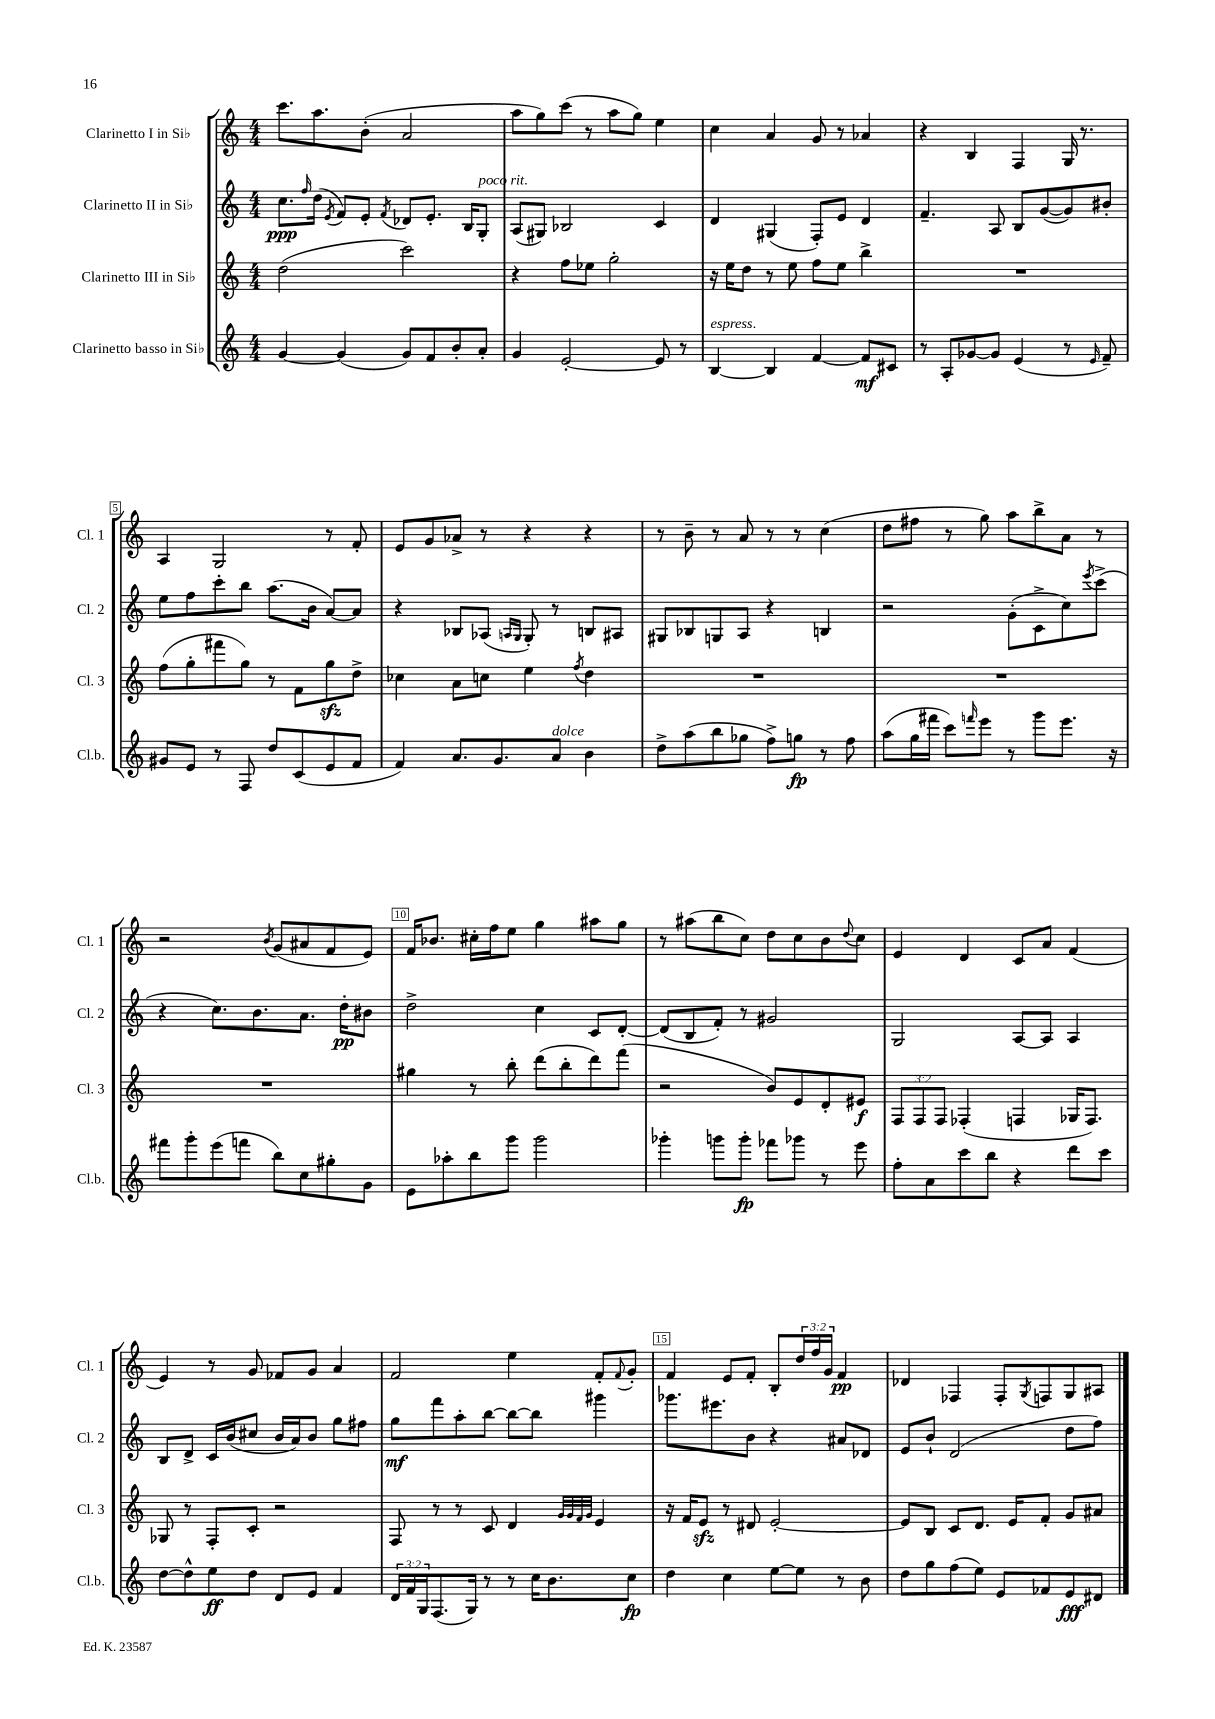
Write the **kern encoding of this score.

**kern	**kern	**kern	**kern
*staff4	*staff3	*staff2	*staff1
*clefG2	*clefG2	*clefG2	*clefG2
*k[]	*k[]	*k[]	*k[]
*M4/4	*M4/4	*M4/4	*M4/4
[4g/	(2dd\	8.cc\L	8.ccc\L
.	.	16qqff/	.
.	.	(16dd\Jk	8.aa\
.	.	8qe/	.
(4g/]	.	8f/L)	.
.	.	8e'/J	(8b'\J
.	.	8qf/	.
8g/L)	2ccc\)	8d-/L	2a/
8f/	.	8.e'/J	.
8b'/	.	.	.
.	.	16B/LK	.
8a'/J	.	8G'/J	.
=	=	=	=
4g/	4r	(8A/L	8aa\L
.	.	8G#/J)	8gg\)
[2e'/	8ff\L	2B-/	(8ccc\J
.	8ee-\J	.	8r
.	2gg'\	.	8aa\L
.	.	.	8gg\J)
8e/]	.	4c/	4ee\
8r	.	.	.
=	=	=	=
[4B/	16r	4d/	4cc\
.	16ee\LK	.	.
.	8dd\J	.	.
4B/]	8r	(4G#/	4a/
.	8ee\	.	.
[4f/	8ff\L	8F'/L)	8g/
.	8ee\J	8e/J	8r
8f/]L	4bb^\	4d/	4a-/
8c#/J	.	.	.
=	=	=	=
8r	1r	4.f~/	4r
8A'/L	.	.	.
[8g-/	.	.	4B/
8g-/]J	.	8A/	.
(4e/	.	8B/L	4F/
.	.	([8g/	.
8r	.	8g/])	16G/
.	.	.	8.r
16qqe/	.	.	.
8f~/)	.	8b#'/J	.
=	=	=	=
8g#/L	(8ff\L	8ee\L	4A/
8e/J	8gg'\	8ff\	.
8r	8fff#\	8ccc'\	2G/
8F/	8gg\J)	8bb\J	.
8dd/L	8r	(8.aa\L	.
(8c/	8f\L	.	.
.	.	16b\Jk	.
8e/	8gg\	[8a/L)	8r
8f/J	8dd^\J	8a/]J	8f'/
=	=	=	=
4f/)	4cc-\	4r	8e/L
.	.	.	8g/
8.a/L	8a\L	8B-/L	8a-^/J
.	8cc\J	(8A-/J	8r
8.g/	.	.	.
.	.	16qqA/LL	.
.	.	16qqG/JJ	.
.	4ee\	8G'/)	4r
8a/J	.	8r	.
.	8qff/	.	.
4b\	4dd\	8B/L	4r
.	.	8A#/J	.
=	=	=	=
8dd^\L	1r	8G#/L	8r
(8aa\	.	8B-/	8b~\
8bb\	.	8G/	8r
8gg-\J	.	8A/J	8a/
8ff^\L)	.	4r	8r
8gg\J	.	.	8r
8r	.	4B/	(4cc\
8ff\	.	.	.
=	=	=	=
(8aa\L	1r	2r	8dd\L
16gg\L	.	.	8ff#\J
16fff#\JJ	.	.	.
8ccc\L)	.	.	8r
16qqfff/	.	.	.
8eee\J	.	.	8gg\)
8r	.	(8g'\L	8aa\L
8ggg\L	.	8c^\	8bb^\
8.eee\J	.	8cc\)	8a\J
.	.	8qeee/	.
.	.	(8ccc^\J	8r
16r	.	.	.
=	=	=	=
8fff#\L	1r	4r	2r
8ggg'\	.	.	.
(8eee\	.	8.cc\L)	.
8fff\J	.	.	.
.	.	8.b\	.
.	.	.	8qb/
8bb\L)	.	.	(8g/L
8cc\	.	8.a\J	8a#/
8gg#'\	.	.	8f/
.	.	16dd'\LK	.
8g\J	.	8b#\J	8e/J)
=	=	=	=
8e\L	4gg#\	2dd^\	16f/LK
.	.	.	8.b-/J
8aa-'\	.	.	.
8bb\	8r	.	16cc#'\LL
.	.	.	16ff\J
8ggg\J	8bb'\	.	8ee\J
2ggg\	(8ddd\L	4cc\	4gg\
.	8bb'\	.	.
.	8ddd\)	8c/L	8aa#\L
.	(8fff\J	[8d'/J	8gg\J
=	=	=	=
4ggg-'\	2r	(8d/]L	8r
.	.	8B/	(8aa#\L
8ggg\L	.	8f'/J)	8bb\
8ggg'\J	.	8r	8cc\J)
8fff-\L	8b/L)	2g#/	8dd\L
8ggg-\J	8e/	.	8cc\
8r	8d'/	.	8b\
.	.	.	8qqdd/
8eee\	8e#/J	.	8cc\J
=	=	=	=
8ff'\L	12F/L	2G/	4e/
.	12F/	.	.
8a\	.	.	.
.	12F/J	.	.
8ccc\	(4F-'/	.	4d/
8bb\J	.	.	.
4r	4F/	[8A/L	8c/L
.	.	8A/]J	8a/J
8ddd\L	16G-/LK	4A/	(4f/
.	8.F/J)	.	.
8ccc\J	.	.	.
=	=	=	=
[8dd\L	8G-/	8B/L	4e/)
8dd^^\]	8r	8d^/J	.
8ee\	8F'/L	16c/LL	8r
.	.	(16b/J	.
8dd\J	8c'/J	8cc#/J	8g/
8d/L	2r	16b/LL	8f-/L
.	.	16a/J)	.
8e/J	.	8b/J	8g/J
4f/	.	8gg\L	4a/
.	.	8ff#\J	.
=	=	=	=
24d/LL	8F/	8gg\L	2f/
24f/	.	.	.
24G/J	.	.	.
(8.F/	8r	8fff\	.
.	8r	8aa'\	.
16G/Jk)	.	.	.
8r	8c/	[8bb\J	.
8r	4d/	8bb\_L	4ee\
16cc\LK	.	8bb\]J	.
8.b\	.	.	.
.	32qqg/LLL	.	.
.	32qqg/	.	.
.	32qqf/	.	.
.	32qqg/JJJ	.	.
.	4e/	4ggg#\	8f'/L
.	.	.	8qqf/
8cc\J	.	.	8g'/J
=	=	=	=
4dd\	16r	8.ggg-\L	4f/
.	16f/LK	.	.
.	8e/J	.	.
.	.	8.eee#\	.
4cc\	8r	.	8e/L
.	8d#/	8b\J	8f'/J
[8ee\L	[2e'/	4r	8B'/L
8ee\]J	.	.	24dd/L
.	.	.	24ff/
.	.	.	24g/JJ
8r	.	8a#/L	4f/
8b\	.	8d-/J	.
=	=	=	=
8dd\L	8e/]L	8e/L	4d-/
8gg\	8B/J	8b`/J	.
(8ff\	8c/L	(2d/	4F-/
8ee\J)	8.d/J	.	.
8e/L	.	.	8F-'/L
.	16e/LK	.	.
.	.	.	8qG/
8f-/	8f'/J	.	8F/
8e/	8g/L	8dd\L	8G/
8d#/J	8a#/J	8ff\J)	8A#/J
==	==	==	==
*-	*-	*-	*-
